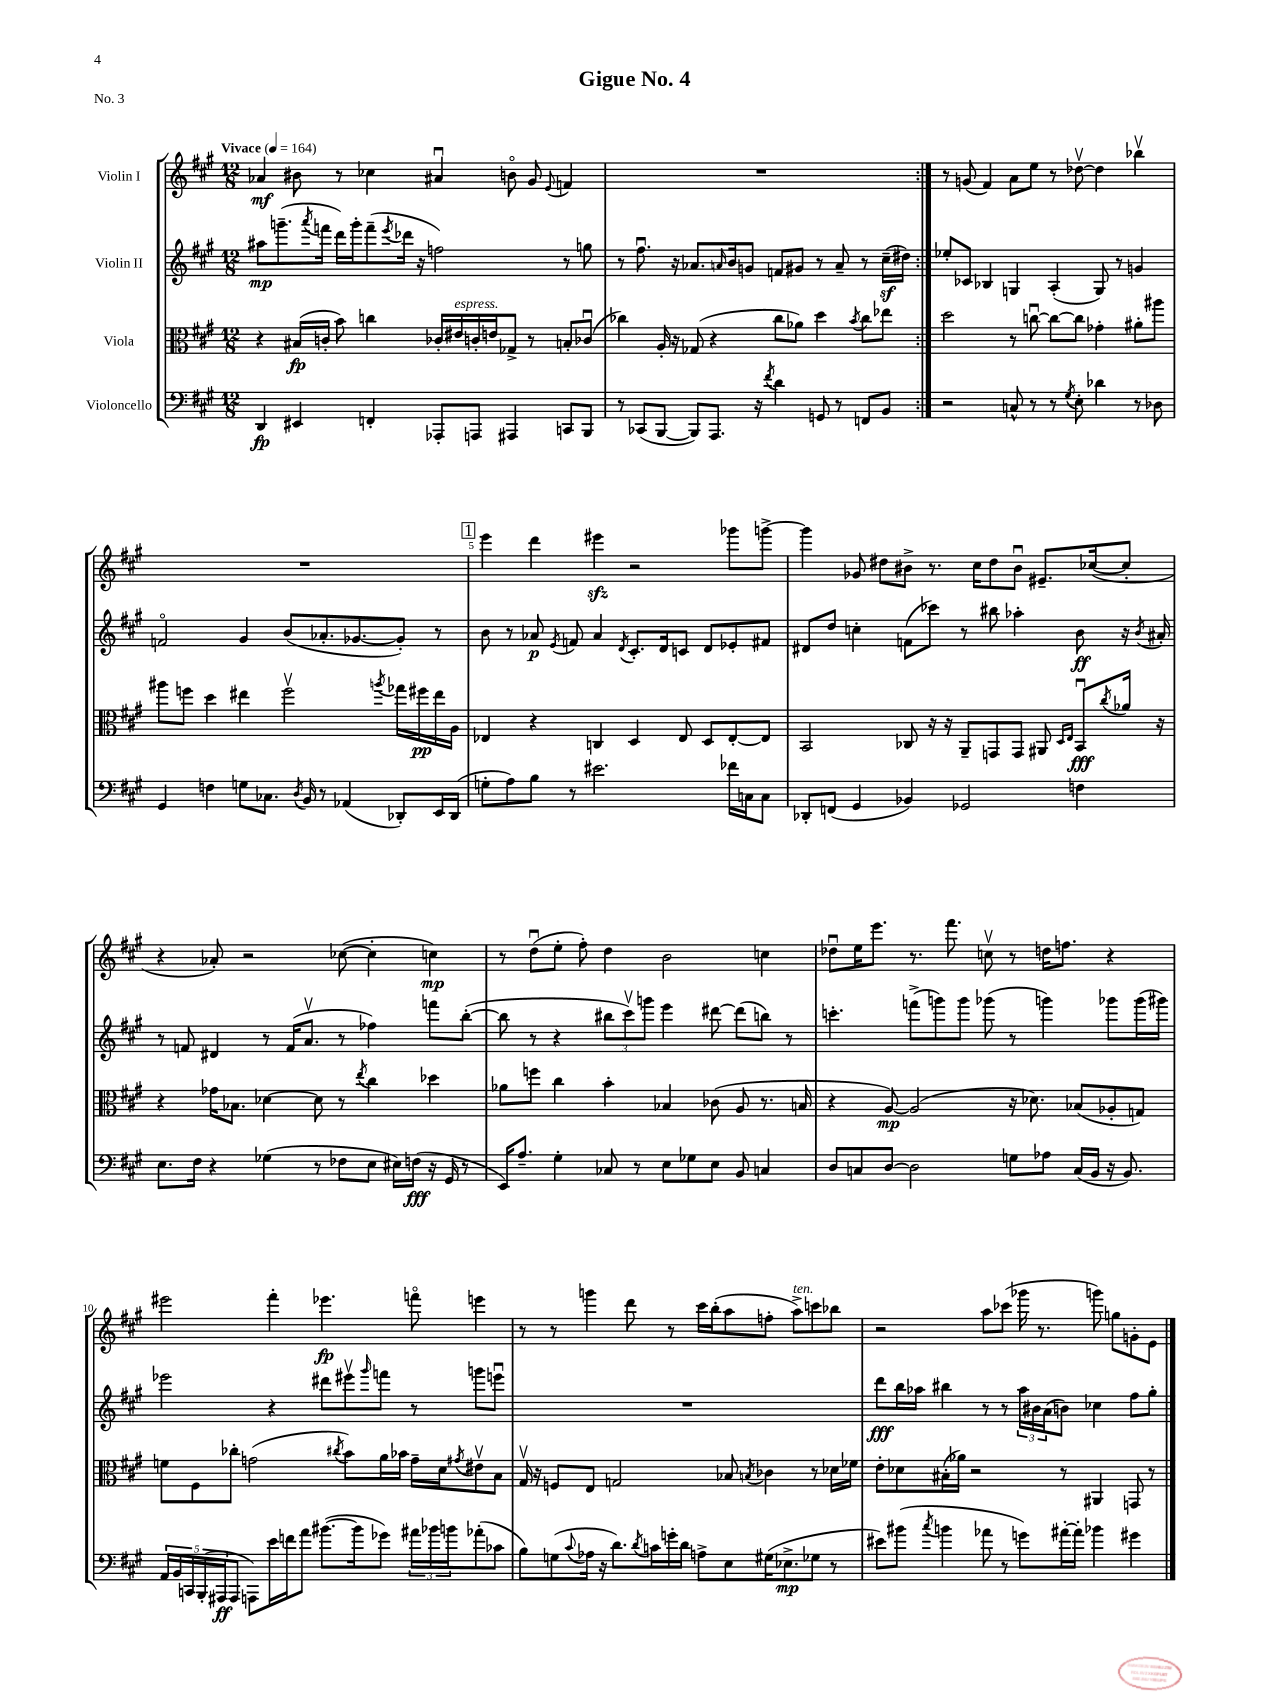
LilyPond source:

\header { title = "Gigue No. 4" piece = "No. 3" }
<<
\new StaffGroup <<
\new Staff = "s0" \with { instrumentName = "Violin I" } {
    \clef treble \key a \major \numericTimeSignature \time 12/8 \tempo "Vivace" 4 = 164
    \repeat volta 2 { aes'4\mf bis'8 r8 ces''4 ais'4\downbow b'8\flageolet gis'8 \appoggiatura { e'8 } f'4 |
    R1. | }
    r8 g'8( fis'4) a'8 e''8 r8 des''8~\upbow des''4 bes''4\upbow |
    R1. |
    \mark \markup { \box "1" } e'''4 d'''4 eis'''4\sfz r2 ges'''8 g'''8~-> |
    g'''4 ges'8 dis''8 bis'8-> r8. cis''16 dis''8 bis'8\downbow eis'8.-- ces''16~( ces''8-. |
    r4 aes'8-.) r2 ces''8~( ces''4-. c''4\mp) |
    r8 d''8\downbow( e''8-. fis''8-.) d''4 b'2 c''4 |
    des''8\downbow e''16 e'''8. r8. fis'''8. c''8\upbow r8 d''16 f''8. r4 |
    eis'''2 fis'''4-. ees'''4.\fp f'''8\flageolet e'''4 |
    r8 r8 g'''4 d'''8 r8 cis'''16 b''16-.( a''8 f''8-. a''8->^\markup { \italic "ten." }) c'''8 bes''8 |
    r2 a''8 ces'''8( ges'''16 r8. g'''8) g''8 g'8-. e'8 \bar "|." |
}
\new Staff = "s1" \with { instrumentName = "Violin II" } {
    \clef treble \key a \major \numericTimeSignature \time 12/8
    \repeat volta 2 { ais''8\mp g'''8.--( \acciaccatura { a'''8 } f'''16 d'''16) g'''16-. f'''8--( \acciaccatura { e'''8 } des'''16 r16 f''2) r8 g''8 |
    r8 fis''8.\downbow r16 aes'8. \grace { a'16 } b'16 g'8 f'8 gis'8 r8 a'8-- r8 cis''16--\sf( dis''16) | }
    ees''8-. ces'8 bes4 g4 a4-.( g8) r8 g'4 |
    f'2\flageolet gis'4 b'8( aes'8.-. ges'8.~ ges'8-.) r8 |
    \mark \markup { \box "1" } b'8 r8 aes'8\p \acciaccatura { e'8 } f'8 aes'4 \acciaccatura { d'8 } cis'8.-. d'16 c'8 d'8 ees'8-. fis'8 |
    dis'8 d''8 c''4-. f'8( ces'''8) r8 bis''8 aes''4-. b'8\ff r16 \acciaccatura { b'8 } ais'16-. |
    r8 f'8 dis'4 r8 f'16( a'8.\upbow r8 fes''4) f'''8 b''8~-.( |
    b''8 r8 r4 \tuplet 3/2 { bis''8 cis'''8\upbow) g'''8 } e'''4 dis'''8~ dis'''8( b''8) r8 |
    c'''4.-. f'''8->( g'''8) g'''8 ges'''8( r8 g'''4) ges'''8 ges'''16( gis'''16) |
    ees'''2 r4 dis'''8 eis'''8\upbow \grace { gis'''16 } f'''8 r8 g'''8 e'''8\downbow |
    R1. |
    d'''8\fff b''16 aes''16 bis''4 r8 r8 \tuplet 3/2 { aes''16 bis'16 a'16( } b'8) ces''4 fis''8 gis''8-. \bar "|." |
}
\new Staff = "s2" \with { instrumentName = "Viola" } {
    \clef alto \key a \major \numericTimeSignature \time 12/8
    \repeat volta 2 { r4 bis16\fp( c'16-. b'8) c''4 ces'16-. eis'16^\markup { \italic "espress." } c'16-. e'16 ges8-> r8 b8-. ces'8\downbow( |
    ces''4) a16-. r16 ges8( r4 ces''8 aes'8) d''4 \acciaccatura { b'8 } ces''8 ees''8 | }
    d''2 r8 c''8~\downbow c''8~ c''8 ges'4-. ais'8-. ais''8 |
    ais''8 f''8 d''4 eis''4 f''2\upbow \acciaccatura { a''8 } ges''16 fis''16\pp eis''16 a16 |
    \mark \markup { \box "1" } ees4 r4 c4 d4 ees8 d8 ees8~-. ees8 |
    b,2 ces8 r16 r16 a,8-- g,8 g,8 ais,8 \grace { d16 e16 } b,8\downbow\fff \acciaccatura { cis''8 } aes'16 r16 |
    r4 ges'16 bes8. des'4~ des'8 r8 \acciaccatura { e''8 } cis''4 des''4 |
    aes'8 f''8 cis''4 b'4-. bes4 ces'8( a8 r8. b16 |
    r4 a8~\mp) a2( r16 des'8.) bes8( aes8-. g8) |
    f'8 fis8 ces''8-. g'2( \acciaccatura { cis''8 } b'8) a'16 bes'16 g'16-- d'16 \acciaccatura { gis'8 } eis'8\upbow b8 |
    gis16\upbow r16 f8 e8 g2 bes8 \acciaccatura { b8 } ces'4 r8 des'16 fes'16 |
    e'8-. des'8 bis16-.( aes'16) r2 r8 ais,4 g,8 r8 \bar "|." |
}
\new Staff = "s3" \with { instrumentName = "Violoncello" } {
    \clef bass \key a \major \numericTimeSignature \time 12/8
    \repeat volta 2 { d,4\fp eis,4 f,4-. aes,,8-. a,,8 ais,,4 c,8 b,,8 |
    r8 ces,8( b,,8~ b,,8) a,,8. r16 \acciaccatura { fis'8 } d'4 g,8 r8 f,8 b,8 | }
    r2 c8-^ r8 r8 \acciaccatura { gis8 } e8-. des'4 r8 des8 |
    gis,4 f4 g8 ces8. \acciaccatura { d8 } b,16 r8 aes,4( des,8-.) e,16 des,16( |
    \mark \markup { \box "1" } g8-. a8) b8 r8 eis'2. fes'16 c16 c8 |
    des,8-. f,8( gis,4 bes,4) ges,2 f4 |
    e8. fis16 r4 ges4( r8 fes8 e8 eis16) f16\fff( r16 gis,16 r8 |
    e,16) a8.-- gis4-. ces8 r8 e8 ges8 e8 b,8 c4 |
    d8 c8 d8~ d2 g8 aes8 c16( b,16 r16 b,8.) |
    \tuplet 5/4 { a,16 b,16 c,16 b,,16-.( ais,,16\ff } ais,,8 a,,8) e'16 f'16 a'8 bis'8.~( bis'16 ges'8) \tuplet 3/2 { ais'16 bes'16 b'16 } aes'8-.( ces'8 |
    b8) g8( \appoggiatura { cis'8 } aes16 r16 d'8.) \acciaccatura { d'8 } c'16 g'16-. d'16 a8-> e8 gis16( ees8.->\mp ges8 r8 |
    eis'8) bis'8( \acciaccatura { cis''8 } b'4 aes'8 r8 g'8) ais'16~-. ais'16-. bes'4 gis'4 \bar "|." |
}
>>
>>
\layout { \context { \Score \override BarNumber.break-visibility = ##(#f #t #t) barNumberVisibility = #(every-nth-bar-number-visible 5) } }
